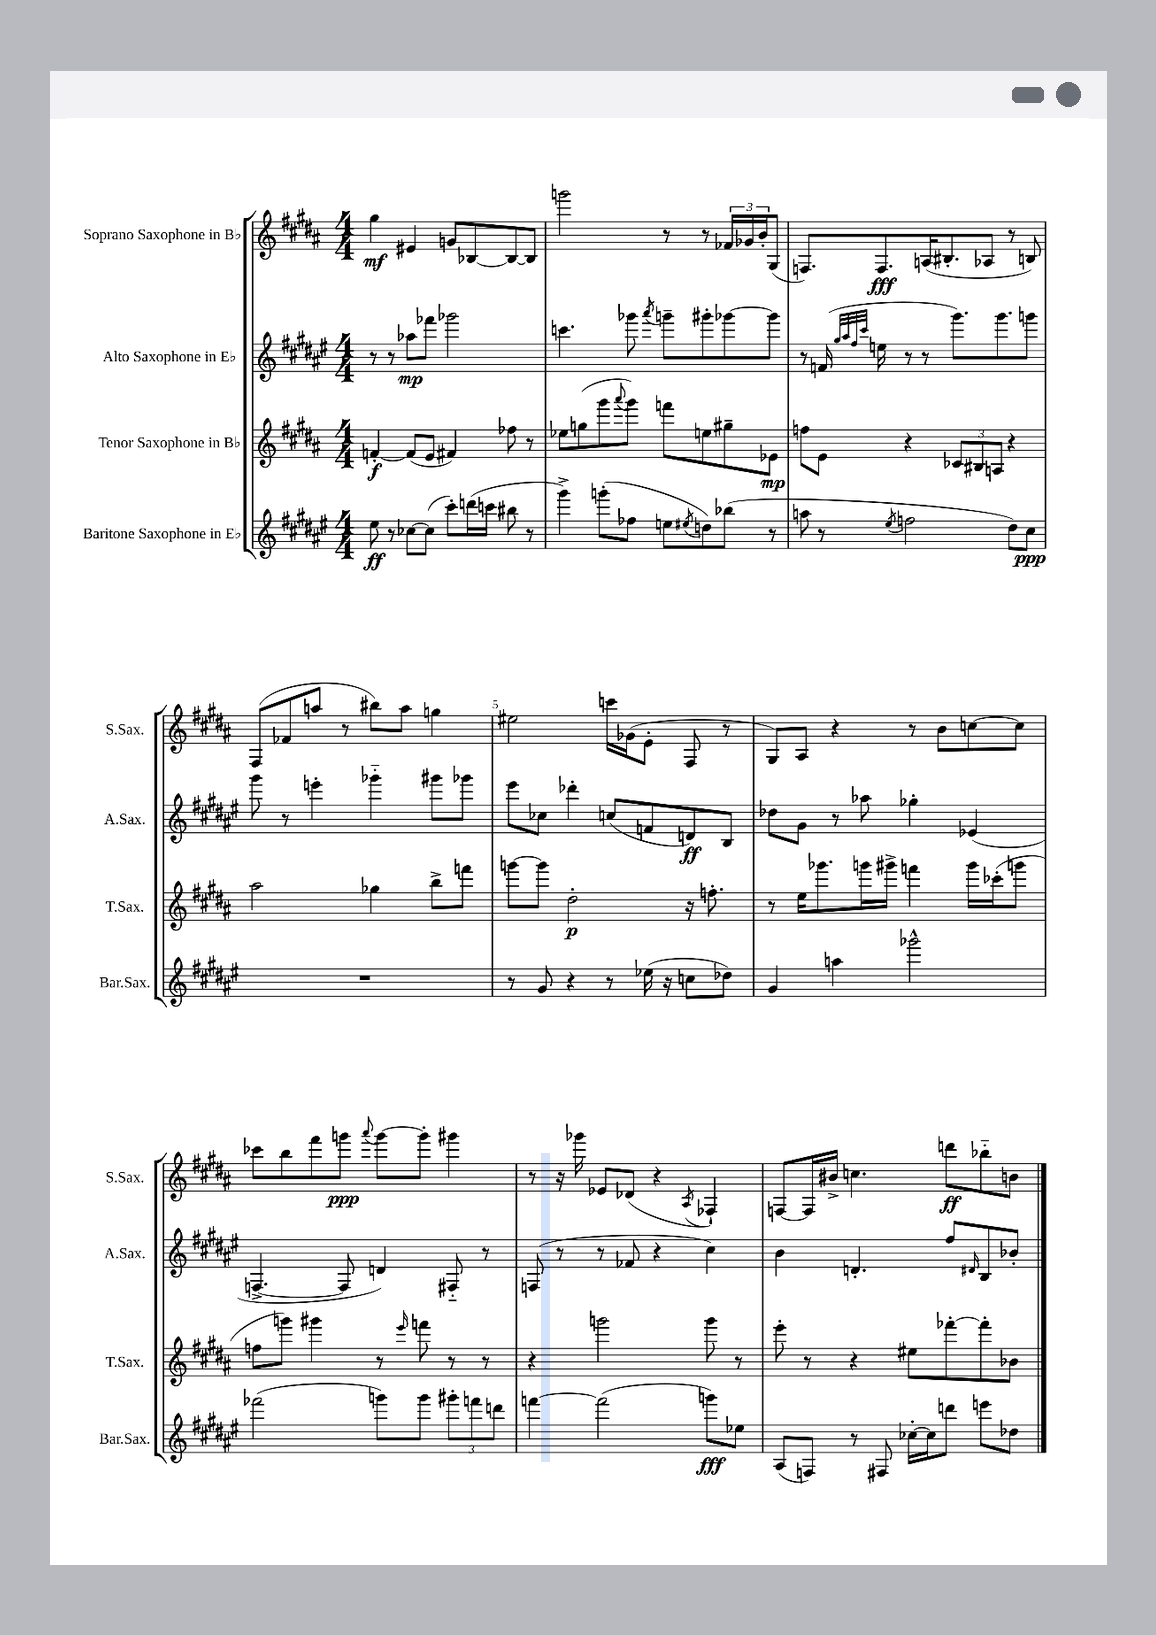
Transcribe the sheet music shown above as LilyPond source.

<<
\new StaffGroup <<
\new Staff = "s0" \with { instrumentName = "Soprano Saxophone in Bb" shortInstrumentName = "S.Sax." } {
    \clef treble \key b \major \numericTimeSignature \time 4/4
    gis''4\mf eis'4 g'8 bes8~ bes8~ bes8 |
    g'''2 r8 r8 \tuplet 3/2 { fes'16 ges'16 b'16-. } gis8( |
    f8.) f8.\fff a16( bis8.-. aes8 r8 b8) |
    fis8( fes'8 a''8 r8 bis''8) a''8 g''4 |
    eis''2 c'''16 ges'16( e'8-. fis8 r8 |
    gis8) ais8 r4 r8 b'8 c''8~ c''8 |
    ces'''8 b''8 fis'''8 g'''8\ppp \appoggiatura { ais'''8 } g'''8~ g'''8-. gis'''4 |
    r8 r16 ges'''16 ees'8 des'8( r4 \acciaccatura { ais8 } fes4-!) |
    f8~ f16 bis'16-> c''4. d'''8\ff bes''8-_ b'8 \bar "|." |
}
\new Staff = "s1" \with { instrumentName = "Alto Saxophone in Eb" shortInstrumentName = "A.Sax." } {
    \clef treble \key fis \major \numericTimeSignature \time 4/4
    r8 r8 aes''8\mp fes'''8 ges'''2 |
    c'''4. ges'''8 \acciaccatura { ais'''8 } g'''8-- gis'''8-. ges'''8~ ges'''8 |
    r8 f'16( \grace { gis''32 ais''32 fis''32 cis'''32 } e''16 r8 r8 gis'''8.) gis'''8. g'''8 |
    gis'''8 r8 e'''4-. ges'''4-_ gis'''8 ges'''8 |
    eis'''8 ces''8 des'''4-. c''8( f'8 d'8\ff) b8 |
    des''8 gis'8 r8 aes''8 ges''4-. ees'4( |
    f4.~-> f8 d'4) fis8-_ r8 |
    f8( r8 r8 fes'8 r4 cis''4) |
    b'4 d'4.-. fis''8 \grace { dis'16 } b8 bes'8-. \bar "|." |
}
\new Staff = "s2" \with { instrumentName = "Tenor Saxophone in Bb" shortInstrumentName = "T.Sax." } {
    \clef treble \key b \major \numericTimeSignature \time 4/4
    f'4~-.\f f'8( e'8 fis'4) fes''8 r8 |
    ees''8 g''8( gis'''8 \appoggiatura { ais'''8 } gis'''8) f'''8 e''8 gis''8-- ees'8\mp |
    f''8 e'8 r4 \tuplet 3/2 { ces'8 bis8 a8 } r4 |
    ais''2 ges''4 b''8-> f'''8 |
    g'''8~ g'''8 dis''2-.\p r16 f''8.-. |
    r8 e''16 ges'''8. g'''16 gis'''16-> f'''4 gis'''16 ces'''16-.( g'''8 |
    f''8 g'''8) gis'''4 r8 \grace { e'''16 } f'''8 r8 r8 |
    r4 g'''2 g'''8 r8 |
    e'''8-. r8 r4 eis''8 fes'''8~-. fes'''8-. bes'8 \bar "|." |
}
\new Staff = "s3" \with { instrumentName = "Baritone Saxophone in Eb" shortInstrumentName = "Bar.Sax." } {
    \clef treble \key fis \major \numericTimeSignature \time 4/4
    eis''8\ff r8 ces''8~ ces''8( cis'''8-.) d'''16( c'''16 bis''8 r8 |
    gis'''4->) g'''8-.( fes''8 e''8 \acciaccatura { eis''8 } d''8) bes''8( r8 |
    a''8 r8 \acciaccatura { eis''8 } f''2 dis''8) cis''8\ppp |
    R1 |
    r8 gis'8 r4 r8 ees''16( r16 c''8 des''8) |
    gis'4 a''4 ges'''2-^ |
    fes'''2( g'''8) g'''8 \tuplet 3/2 { gis'''8-. f'''8 d'''8 } |
    f'''4~ f'''2( g'''8\fff) ees''8 |
    ais8( f8) r8 fis8 ces''16~-. ces''16 d'''8 e'''8 des''8 \bar "|." |
}
>>
>>
\layout { \context { \Score \override BarNumber.break-visibility = ##(#f #t #t) barNumberVisibility = #(every-nth-bar-number-visible 5) } }
